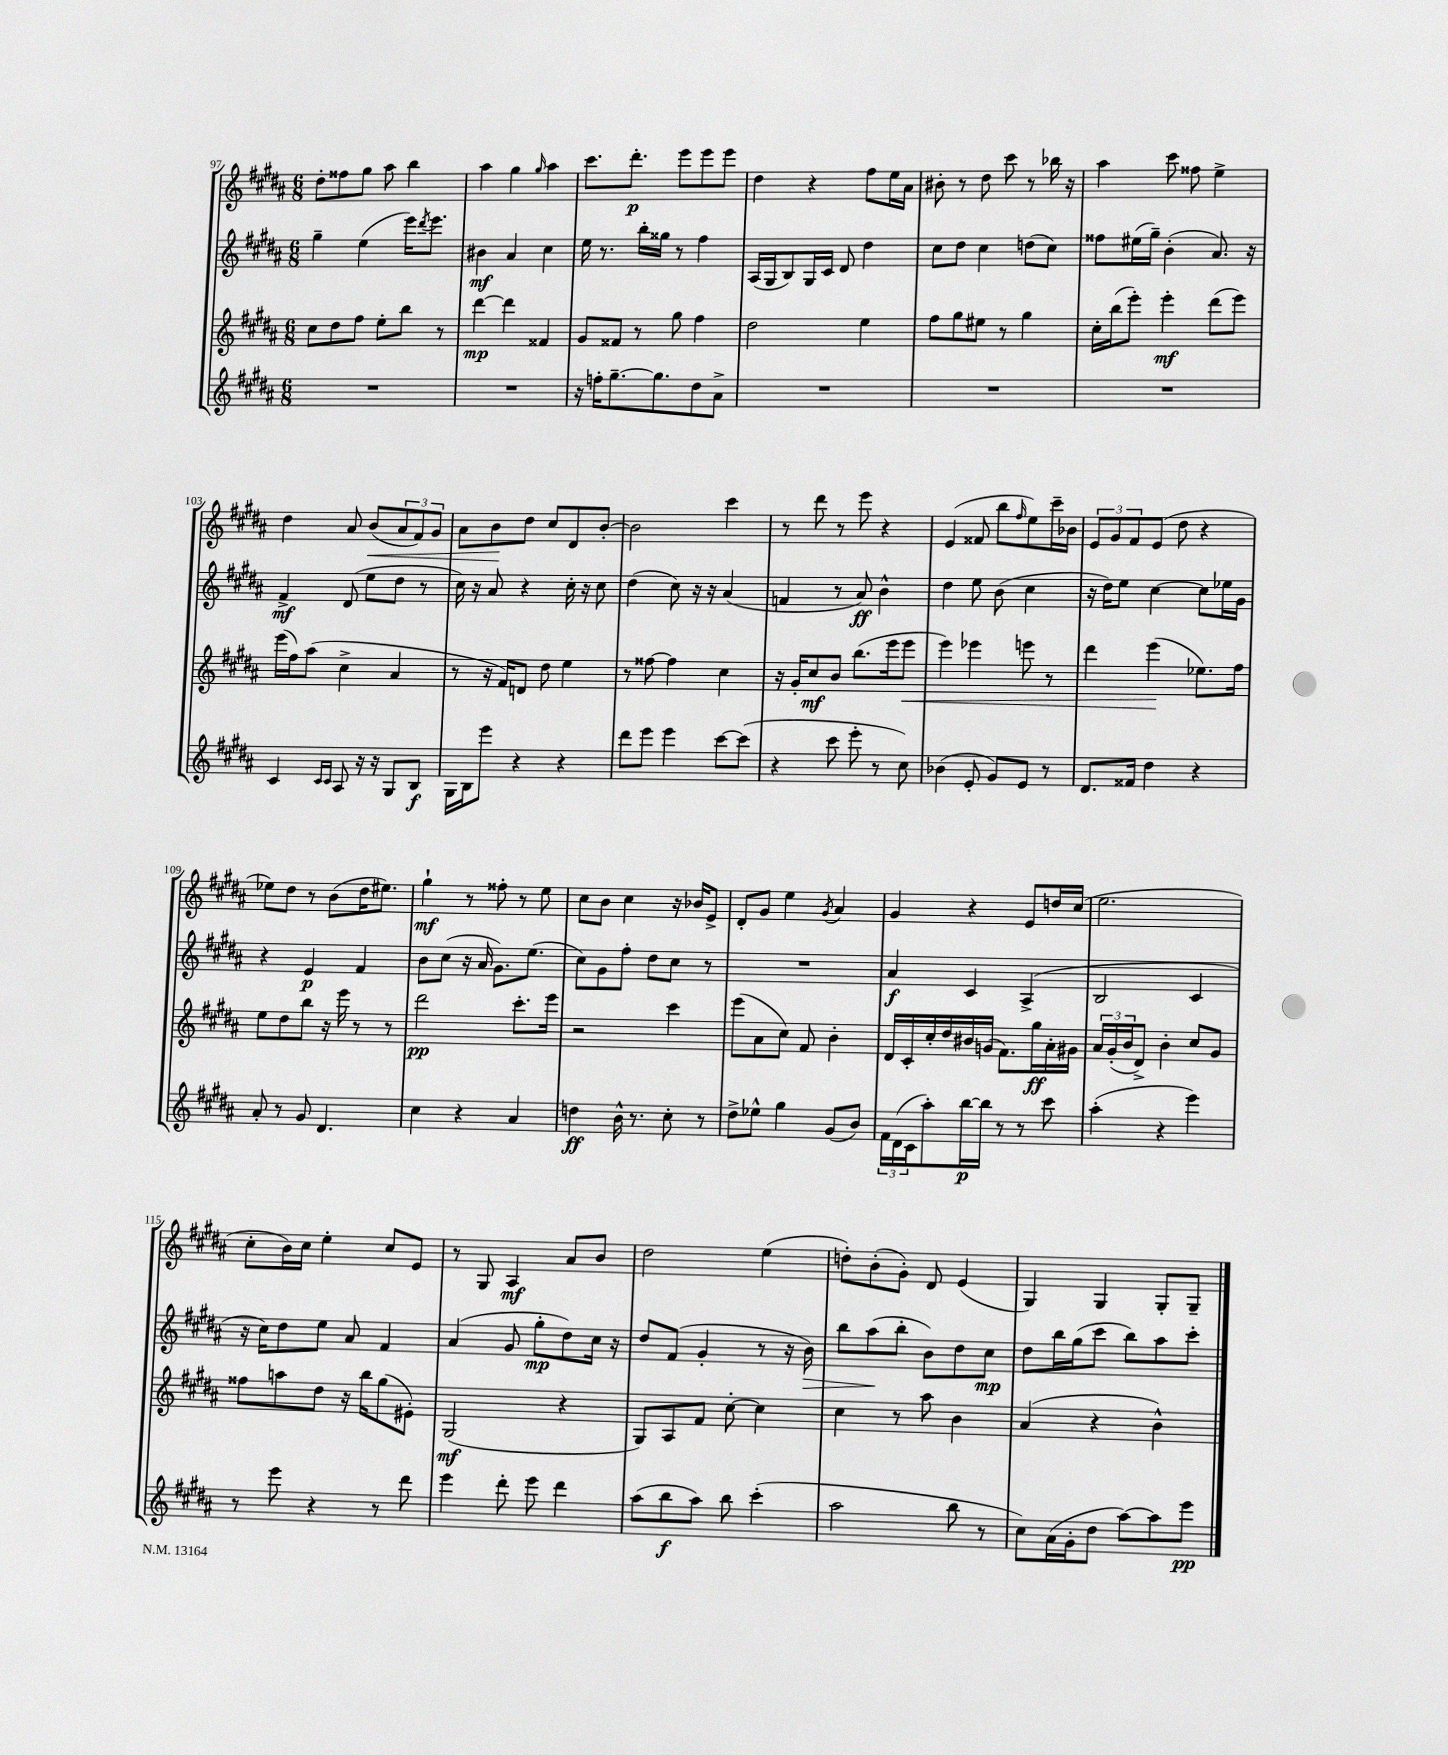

**kern	**kern	**kern	**kern
*staff4	*staff3	*staff2	*staff1
*clefG2	*clefG2	*clefG2	*clefG2
*k[f#c#g#d#a#]	*k[f#c#g#d#a#]	*k[f#c#g#d#a#]	*k[f#c#g#d#a#]
*M6/8	*M6/8	*M6/8	*M6/8
2.r	8cc#	4gg#~	8dd#'
.	8dd#	.	8ff##
.	8ff#	(4ee	8gg#
.	8ee'	.	8aa#
.	8bb	16eee)	4bb
.	.	8qddd#	.
.	.	8.eee	.
.	8r	.	.
=	=	=	=
2.r	[4ddd#	4b#	4aa#
.	4ddd#]	4a#	4gg#
.	.	.	16qqgg#
.	4f##	4cc#	4aa#
=	=	=	=
16r	8g#	16ee	8.ccc#
16ff'	.	8.r	.
[8.gg#~	8f##	.	.
.	.	.	8.ddd#'
.	8r	16bb'	.
8.gg#]	.	16gg##	.
.	8gg#	8r	8eee
8dd#	4ff#	4ff#	8eee
8a#^	.	.	8eee
=	=	=	=
2.r	2dd#	(16A#	4dd#
.	.	16G#	.
.	.	8B)	.
.	.	16G#	4r
.	.	16c#	.
.	.	8d#	.
.	4ee	4dd#	8ff#
.	.	.	16ee
.	.	.	16a#
=	=	=	=
2.r	8ff#	8cc#	8b#'
.	8gg#	8dd#	8r
.	8ee#	4cc#	8dd#
.	8r	.	8ccc#
.	4gg#	(8dd	8r
.	.	8cc#)	16bb-
.	.	.	16r
=	=	=	=
2.r	16cc#'	8ff##	4aa#
.	(16bb	.	.
.	8eee')	(16ee#	.
.	.	16gg#~)	.
.	4eee'	(4b'	8ccc#
.	.	.	8ff##
.	(8ddd#	8.a#)	4ee^
.	8eee)	.	.
.	.	16r	.
=	=	=	=
4c#	(16eee	4f#^	4dd#
.	16ff#)	.	.
.	(8aa#	.	.
16qqc#	.	.	.
16qqc#	.	.	.
8A#	4cc#^	(8d#	8a#
16r	.	8ee	(8b
16r	.	.	.
8G#	4a#	8dd#	12a#
.	.	.	12f#)
8B	.	8r	.
.	.	.	12g#
=	=	=	=
16G#	8r	16cc#)	8a#
16B	.	16r	.
8eee	16r	8a#	8b
.	16f#)	.	.
4r	8d	4r	8dd#
.	8dd#	.	8cc#
4r	4ee	16cc#'	8d#
.	.	16r	.
.	.	8cc#	[8b'
=	=	=	=
8ddd#	8r	(4dd#	2b]
8eee	[8ff##	.	.
4eee	4ff##]	8cc#)	.
.	.	16r	.
.	.	16r	.
[8ccc#	4cc#	(4a#	4ccc#
(8ccc#]	.	.	.
=	=	=	=
4r	16r	4f	8r
.	16g#'	.	.
.	8cc#	.	8ddd#
8ccc#	8b	8r	8r
8eee'	(8.bb	8a#)	8eee
8r	.	4b^^	4r
.	16eee	.	.
8cc#)	8eee	.	.
=	=	=	=
(4b-	4eee)	4dd#	(4e
8e'	4eee-	8ee	8f##
8g#)	.	(8b	8bb
.	.	.	16qqff#
8e	8eee	4cc#	8ee)
8r	8r	.	16ccc#~
.	.	.	16b-
=	=	=	=
8.d#	4ddd#	16r	12e
.	.	16dd#)	.
.	.	.	12g#
.	.	8ee	.
.	.	.	12f#
16f##	.	.	.
4dd#	(4eee	[4cc#	(8e
.	.	.	8dd#
4r	8.ee-)	8cc#]	4r
.	.	16ee-	.
.	16ff#	16g#	.
=	=	=	=
8a#'	8ee	4r	8ee-)
8r	8dd#	.	8dd#
8g#	8bb	4e	8r
4.d#	16r	.	(8b
.	16eee	.	.
.	8r	4f#	16dd#
.	.	.	8.ee#)
.	8r	.	.
=	=	=	=
4cc#	2ddd#	8b	4gg#`
.	.	(8cc#	.
4r	.	16r	8r
.	.	16a#	.
.	.	8.g#)	8ff##'
4a#	8.ccc#'	.	8r
.	.	(8.ee	.
.	.	.	8ee
.	16eee	.	.
=	=	=	=
4dd	2r	8cc#)	8cc#
.	.	8g#	8b
16b^^	.	8ff#'	4cc#
8.r	.	.	.
.	.	8dd#	.
8cc#'	4ccc#	8cc#	16r
.	.	.	16b-
8r	.	8r	8e^
=	=	=	=
8dd#^	(8eee	2.r	8d#'
8ee-^^	8a#	.	8g#
4gg#	8cc#)	.	4ee
.	8f#	.	.
.	.	.	8qg#
(8g#	4b'	.	4a#
8b)	.	.	.
=	=	=	=
24f#	16d#	4a#	4g#
(24d#	.	.	.
.	16c#'	.	.
24c#	.	.	.
8aa#')	16cc#'	.	.
.	16dd#	.	.
[16bb	16b#	4c#	4r
16bb]	(16g	.	.
8r	8.f#)	.	.
8r	.	(4A#^	8e
.	16gg#	.	.
8ccc#	16a#'	.	16dd
.	16g#	.	(16cc#
=	=	=	=
(4aa#'	24a#	2B	2.ee
.	(24g#'	.	.
.	24b	.	.
.	8d#^)	.	.
4r	4b'	.	.
4eee)	8cc#	4c#	.
.	8g#	.	.
=	=	=	=
8r	8ff##	16r	8cc#'
.	.	16cc#)	.
8eee	8aa	8dd#	16b)
.	.	.	16cc#
4r	8dd#	8ee	4ee'
.	16r	8a#	.
.	16bb	.	.
8r	(8gg#	4f#	8cc#
8ddd#	8e#')	.	8e
=	=	=	=
4eee	(2G#	(4a#	8r
.	.	.	8G#
8ddd#'	.	8g#	4A#
8eee	.	8gg#'	.
4ddd#	4r	8dd#)	8a#
.	.	16cc#	8b
.	.	16r	.
=	=	=	=
(8aa#	8G#)	8dd#	2dd#
8bb	8A#	(8f#	.
8aa#)	8f#	4g#'	.
8bb	[8cc#'	.	.
(4ccc#'	4cc#]	8r	(4ee
.	.	16r	.
.	.	16b)	.
=	=	=	=
2aa#	4cc#	8bb	8dd')
.	.	(8aa#	(8b'
.	8r	8bb'	8g#')
.	8aa#	8b)	8d#
8bb	4b	8dd#	(4e
8r	.	8cc#	.
=	=	=	=
8cc#)	(4a#	8dd#	4G#)
(16a#	.	16bb	.
16g#'	.	(16gg#	.
8dd#	4r	8ccc#	4G#
[8aa#)	.	8bb)	.
8aa#]	4b^^)	8aa#	8G#'
8eee	.	8ccc#'	8G#~
==	==	==	==
*-	*-	*-	*-
